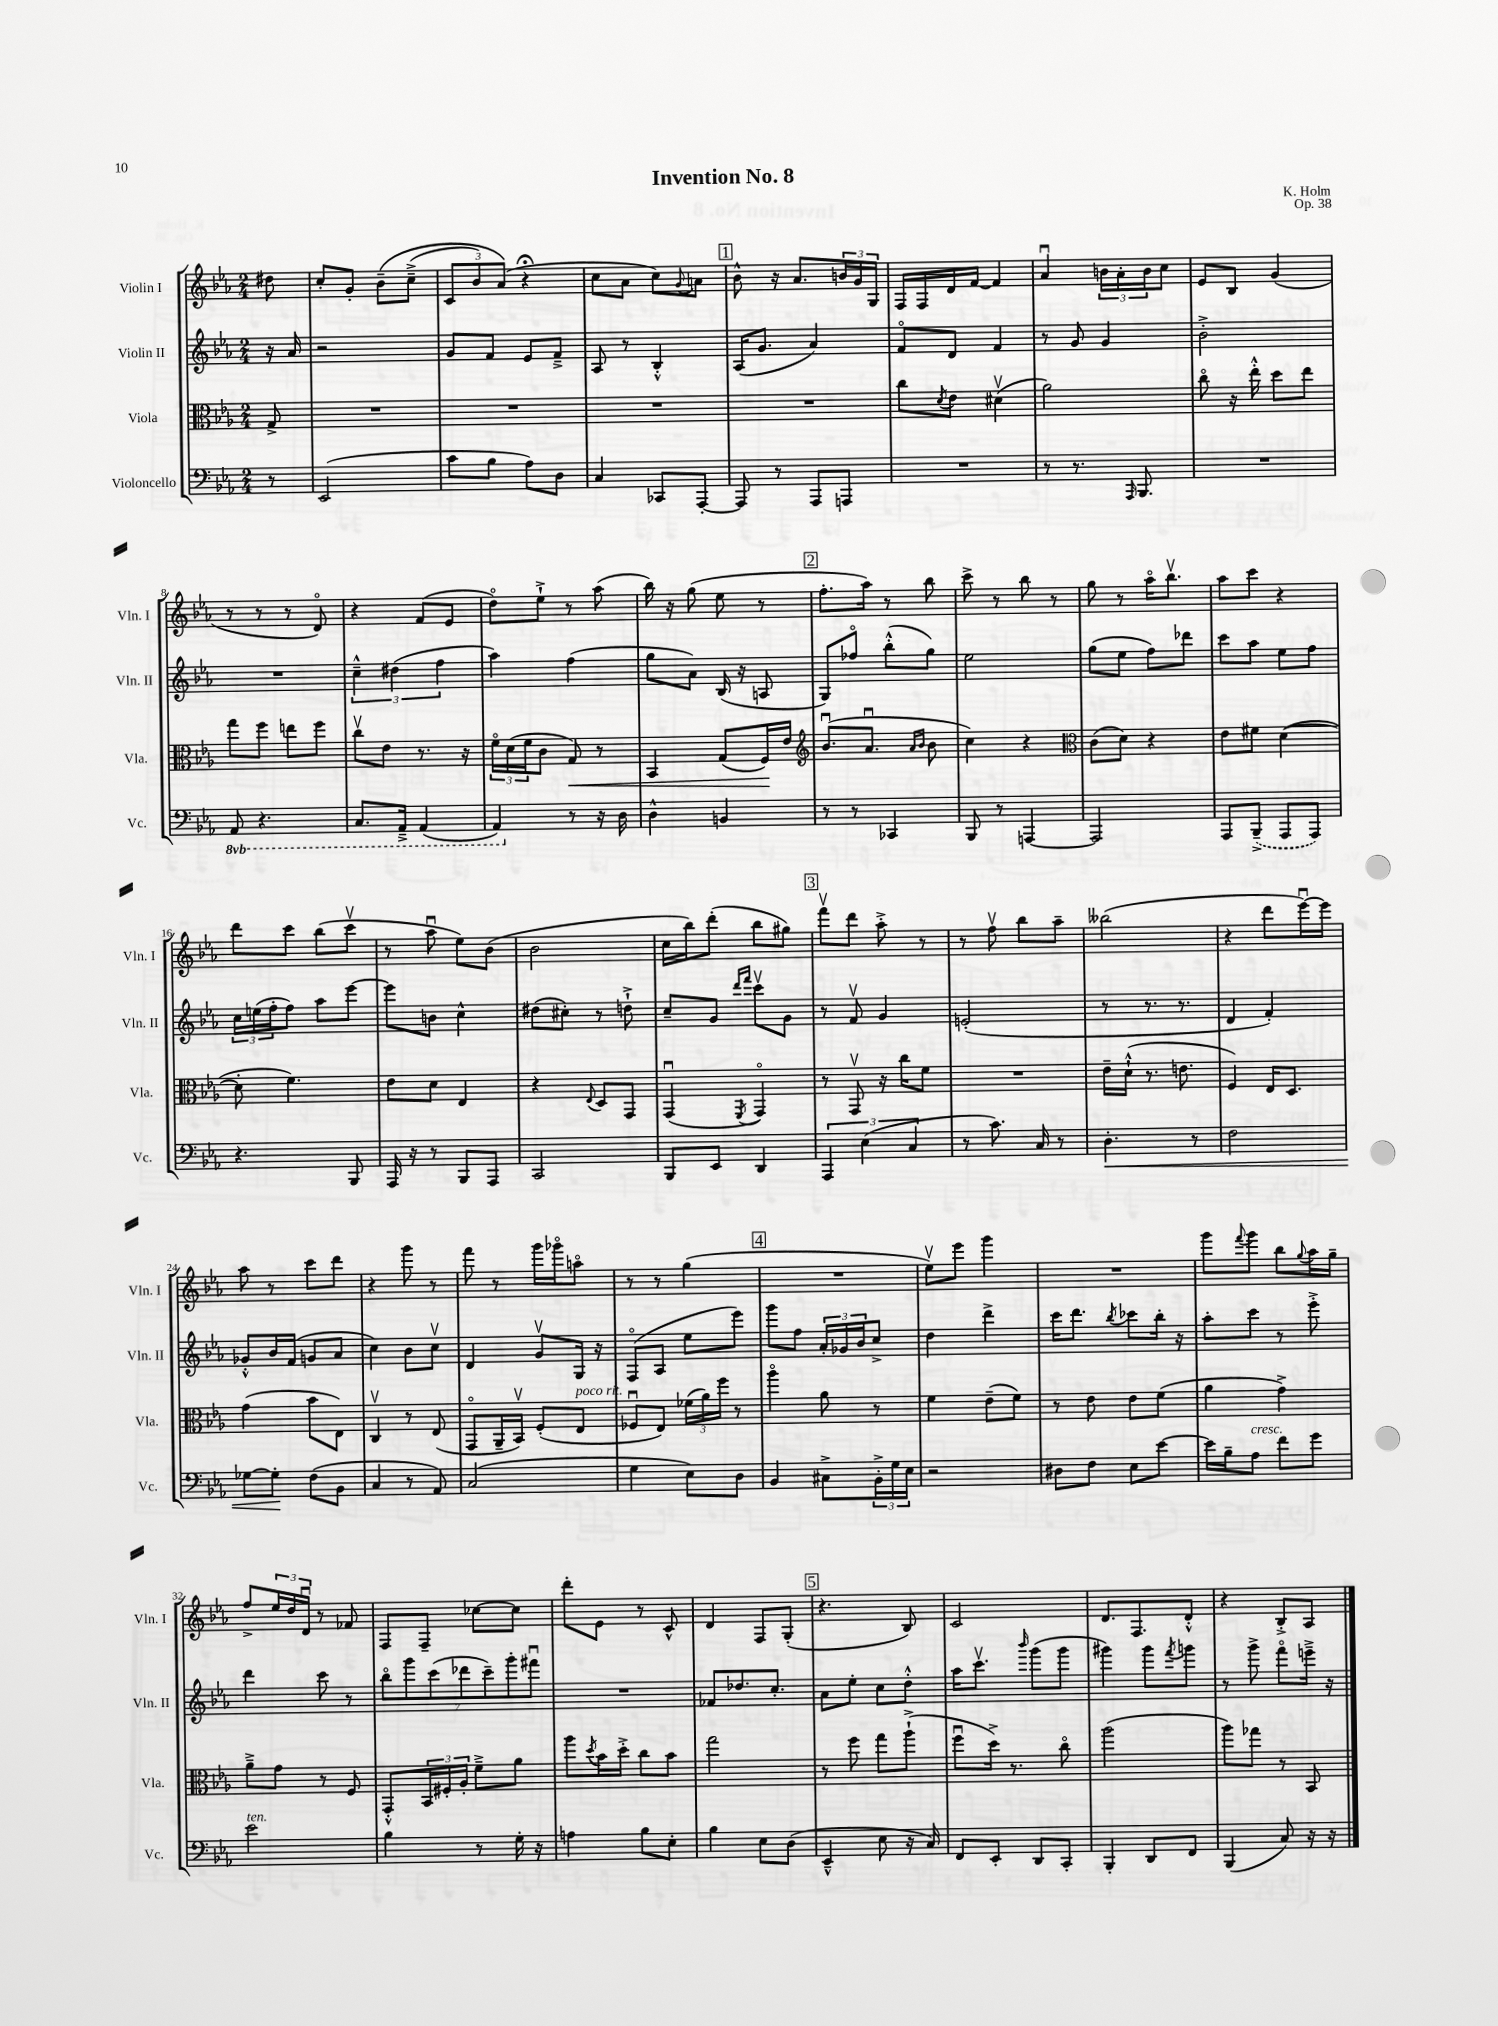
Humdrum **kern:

**kern	**dynam	**kern	**dynam	**kern	**kern
*part4	*part4	*part3	*part3	*part2	*part1
*staff4	*staff4	*staff3	*staff3	*staff2	*staff1
*I"Violoncello	*	*I"Viola	*	*I"Violin II	*I"Violin I
*I'Vc.	*	*I'Vla.	*	*I'Vln. II	*I'Vln. I
*clefF4	*	*clefC3	*	*clefG2	*clefG2
*k[b-e-a-]	*	*k[b-e-a-]	*	*k[b-e-a-]	*k[b-e-a-]
*M2/4	*	*M2/4	*	*M2/4	*M2/4
=	=	=	=	=	=
8r	.	8G^/	.	16r	8dd#X\
.	.	.	.	16a-/	.
=1	=1	=1	=1	=1	=1
(2EE-/	.	2r	.	2r	8cc'/L
.	.	.	.	.	8g'/J
.	.	.	.	.	(8b-~\L
.	.	.	.	.	(8cc~^\J
=2	=2	=2	=2	=2	=2
8c\L	.	2r	.	8g/L	12c/L
.	.	.	.	.	12b-/)
8B-\J	.	.	.	8f/J	.
.	.	.	.	.	(12a-/J)
8A-\L)	.	.	.	8e-/L	4r;<
8D\J	.	.	.	8f~^/J	.
=3	=3	=3	=3	=3	=3
4C/	.	2r	.	8A-/	8cc\L
.	.	.	.	8r	8a-\J
8CC-X/L	.	.	.	4B-'^^/	8cc\L)
.	.	.	.	.	8qqg/
[8AAA-'/J	.	.	.	.	8an\J
!!LO:REH:place=s1:t=1
=4	=4	=4	=4	=4	=4
8AAA-/]	.	2r	.	(16A-/KL	8b-^^\
.	.	.	.	8.g/J	.
8r	.	.	.	.	16r
.	.	.	.	.	8.a-/L
8AAA-/L	.	.	.	4a-/)	.
8AAAn/J	.	.	.	.	24bn/L
.	.	.	.	.	24g/
.	.	.	.	.	24G/JJ
=5	=5	=5	=5	=5	=5
2r	.	8cc\L	.	8f/L	16F/LL
.	.	.	.	.	16F/
.	.	8qd/	.	.	.
.	.	8e-\J	.	8d/J	16d/
.	.	.	.	.	[16f/JJ
.	.	(4d#Xv\	.	4f/	4f/]
=6	=6	=6	=6	=6	=6
8r	.	2a-\)	.	8r	4a-u/
8.r	.	.	.	8g/	.
.	.	.	.	4g/	24bn\LL
.	.	.	.	.	24a-'\
16qqAAA-/	.	.	.	.	.
8.BBB-/	.	.	.	.	.
.	.	.	.	.	24b\J
.	.	.	.	.	8cc\J
=7	=7	=7	=7	=7	=7
2r	.	8cc\	.	2b-'^\	8e-/L
.	.	16r	.	.	8B-/J
.	.	16ee-'^^\	.	.	.
.	.	8dd\L	.	.	(4g/
.	.	8ee-\J	.	.	.
!!LO:LB:g=z
=8	=8	=8	=8	=8	=8
*8ba	*	*	*	*	*
8AAA-/	.	8gg\L	.	2r	8r
4.r	.	8ff\J	.	.	8r
.	.	8een\L	.	.	8r
.	.	8ff\J	.	.	8d/)
=9	=9	=9	=9	=9	=9
8.CC/L	.	8ccv\L	.	6cc~^^\	4r
.	.	8e-\J	.	.	.
.	.	.	.	(6dd#X\	.
16AAA-~^/Jk	.	.	.	.	.
(4AAA-/	.	8.r	.	.	(8f/L
.	.	.	.	6ff\	.
.	.	.	.	.	8e-/J
.	.	16r	.	.	.
=10	=10	=10	=10	=10	=10
4AAA-/)	.	24f\LL	.	4aa-\)	8dd\L)
.	.	(24d\	.	.	.
.	.	24f\J	.	.	.
.	.	8c\J	.	.	8ee-`^\J
*X8ba	*	*	*	*	*
!	!	!	!LO:HP:b	!	!
8r	.	8G/)	<	(4ff\	8r
16r	.	8r	.	.	(8aa-\
16D\	.	.	.	.	.
=11	=11	=11	=11	=11	=11
4D^^\	.	4BB-/	.	8gg\L	16bb-\)
.	.	.	.	.	16r
.	.	.	.	8a-\J)	(8gg\
4BBn/	.	(8G/L	.	(16B-/	8ee-\
.	.	.	.	16r	.
.	.	16F/L)	.	8An/	8r
.	.	16e-/JJ	[	.	.
!!LO:REH:place=s1:t=2
=12	=12	=12	=12	=12	=12
*	*	*clefG2	*	*	*
8r	.	(8.b-u/L	.	8G/L)	8.ff'\L
8r	.	.	.	8ff-X/J	.
.	.	8.a-u/J	.	.	16aa-\Jk)
4CC-X/	.	.	.	(8bb-'^^\L	8r
.	.	16qqa-/LL	.	.	.
.	.	16qqb-/JJ	.	.	.
.	.	8b-\	.	8gg\J)	8bb-\
=13	=13	=13	=13	=13	=13
8BBB-/	.	4cc\)	.	2ee-\	8ccc^\
8r	.	.	.	.	8r
[4AAAn/	.	4r	.	.	8bb-\
.	.	.	.	.	8r
=14	=14	=14	=14	=14	=14
*	*	*clefC3	*	*	*
2AAA/]	.	(8c\L	.	(8gg\L	8gg\
.	.	8d\J)	.	8ee-\J	8r
.	.	4r	.	8ff\L)	16aa-\KL
.	.	.	.	.	8.bb-v\J
.	.	.	.	8ddd-X\J	.
=15	=15	=15	=15	=15	=15
8AAA-/L	.	8e-\L	.	8ccc\L	8aa-\L
(8BBB-~^/J	.	8f#X\J	.	8aa-\J	8ccc\J
8AAA-/L	.	([4d\	.	8ee-\L	4r
8AAA-/J)	.	.	.	8ff\J	.
!!LO:LB:g=z
=16	=16	=16	=16	=16	=16
4.r	.	8d'\]	.	24cc\LL	8ddd\L
.	.	.	.	(24een\	.
.	.	.	.	24ff'\J	.
.	.	4.f\)	.	8ff\J)	8ccc\J
.	.	.	.	8aa-\L	(8bb-\L
8BBB-/	.	.	.	[8eee-\J	8cccv\J
=17	=17	=17	=17	=17	=17
16AAA-/	.	8e-\L	.	8eee-\L]	8r
16r	.	.	.	.	.
8r	.	8d\J	.	8bn\J	8aa-u\
8BBB-/L	.	4E-/	.	4cc^^\	8ee-\L)
8AAA-/J	.	.	.	.	(8b-\J
=18	=18	=18	=18	=18	=18
2CC/	.	4r	.	(8dd#X\L	2b-\
.	.	.	.	8cc#X'\J)	.
.	.	8qqE-/	.	.	.
.	.	8D/L	.	8r	.
.	.	8GG/J	.	8ddn`^\	.
=19	=19	=19	=19	=19	=19
8BBB-/L	.	(4GGu/	.	8cc~/L	16cc\LL
.	.	.	.	.	16bb-\J)
8EE-/J	.	.	.	8g/J	(8ddd'\J
.	.	.	.	16qqddd/LL	.
.	.	8qFF/	.	16qqfff/JJ	.
4DD/	.	4GG/)	.	8cccv\L	8bb-\L
.	.	.	.	8g\J	8gg#X\J)
!!LO:REH:place=s1:t=3
=20	=20	=20	=20	=20	=20
6AAA-/	.	8r	.	8r	8fffv\L
.	.	8GGv/	.	8fv/	8ddd\J
(6E-\	.	.	.	.	.
.	.	16r	.	4g/	8aa-'^\
.	.	16cc\KL	.	.	.
6C/	.	.	.	.	.
.	.	8f\J	.	.	8r
=21	=21	=21	=21	=21	=21
8r	.	2r	.	(2en'/	8r
8.c\)	.	.	.	.	8ffv\
.	.	.	.	.	8bb-\L
16C/	.	.	.	.	.
8r	.	.	.	.	8aa-~\J
=22	=22	=22	=22	=22	=22
!	!LO:HP:b	!	!	!	!
4.D'\	<	16e-~\LL	.	8r	(2bb--X\
.	.	(16d`^^\JJ	.	.	.
.	.	8.r	.	8.r	.
.	.	8.en\	.	8.r	.
8r	.	.	.	.	.
=23	=23	=23	=23	=23	=23
2F\	.	4F/)	.	4d/	4r
.	.	16E-/KL	.	4f'/)	8ddd\L
.	.	8.D/J	.	.	.
.	.	.	.	.	[16eee-u\L)
.	.	.	.	.	16eee-\JJ]
!!LO:LB:g=z
=24	=24	=24	=24	=24	=24
[8G-X\L	.	(4g\	.	8g-X'^^/L	8aa-\
8G-'\J]	.	.	.	16b-/L	8r
.	.	.	.	(16f/JJ	.
(8F\L	[	8b-\L	.	8gn/L	8ccc\L
8BB-\J	.	8E-\J)	.	8a-/J	8ddd\J
=25	=25	=25	=25	=25	=25
4C/	.	4Cv/	.	4cc\)	4r
8r	.	8r	.	8b-\L	8ggg\
8AA-/)	.	(8E-/	.	8ccv\J	8r
=26	=26	=26	=26	=26	=26
(2C/	.	8GG/L	.	4d/	8fff\
.	.	16AA-~/L	.	.	8r
.	.	16BB-v/JJ)	.	.	.
.	.	(8F'/L	.	8gv/L	16ggg\LL
.	.	.	.	.	16ggg-X\J
!	!	!LO:TX:a:i:t=poco rit.	!	!	!
.	.	8E-/J	.	16G/Jk	8aan\J
.	.	.	.	16r	.
=27	=27	=27	=27	=27	=27
4G\	.	8F-Xu/L	.	(8F/L	8r
.	.	8E-/J)	.	8A-/J	8r
8E-\L)	.	(24f-X\LL	.	8ee-\L	(4gg\
.	.	24a-\)	.	.	.
.	.	24ff\JJ	.	.	.
8D\J	.	8r	.	8eee-\J)	.
!!LO:REH:place=s1:t=4
=28	=28	=28	=28	=28	=28
4BB-/	.	4aa-\	.	8ggg\L	2r
.	.	.	.	8ff\J	.
8C#X^\L	.	8a-\	.	24a-'/LL	.
.	.	.	.	24g-X/	.
.	.	.	.	24b-/J	.
24BB-'^\L	.	8r	.	8cc^/J	.
24G\	.	.	.	.	.
24E-\JJ	.	.	.	.	.
=29	=29	=29	=29	=29	=29
2r	.	4f\	.	4dd\	8ee-v\L)
.	.	.	.	.	8eee-\J
.	.	(8e-~\L	.	4ddd^\	4ggg\
.	.	8f\J)	.	.	.
=30	=30	=30	=30	=30	=30
8D#X\L	.	8r	.	16ccc\KL	2r
.	.	.	.	8.ddd\J	.
8F\J	.	8e-\	.	.	.
.	.	.	.	8qbb-/	.
8E-\L	.	8e-\L	.	8ccc-X\L	.
[8e-\J	.	(8f\J	.	16bb-'\Jk	.
.	.	.	.	16r	.
=31	=31	=31	=31	=31	=31
16e-\LL]	.	4a-\	.	8aa-'\L	8ggg\L
16B-~\J	.	.	.	.	.
.	.	.	.	.	8qqfff/
!LO:TX:a:i:t=cresc.	!	!	!	!	!
8A-\J	.	.	.	8ccc\J	8ggg\J
8f\L	.	4g^\)	.	8r	8bb-\L
.	.	.	.	.	8qqgg/
8g\J	.	.	.	8eee-'^\	16aa-\L
.	.	.	.	.	16gg~\JJ
!!LO:LB:g=z
=32	=32	=32	=32	=32	=32
!LO:TX:a:i:t=ten.	!	!	!	!	!
2e-\	.	8a-~^\L	.	4ddd\	8ff^/L
.	.	8g\J	.	.	24ee-/L
.	.	.	.	.	24dd/
.	.	.	.	.	24du/JJ
.	.	8r	.	8ccc\	8r
.	.	8F/	.	8r	8f-X/
=33	=33	=33	=33	=33	=33
4B-\	.	8GG'^^/L	.	14bb-\L	8F/L
.	.	.	.	14ggg\	.
.	.	24BB-/L	.	.	8F~/J
.	.	.	.	(14ccc\	.
.	.	24F#X'/	.	.	.
.	.	24A-'/JJ	.	.	.
.	.	.	.	14ddd-X\	.
8r	.	8f~^\L	.	.	[8cc-X\L
.	.	.	.	14ccc~\)	.
.	.	.	.	14ggg'\	.
16G'\	.	8a-\J	.	.	8cc-\J]
.	.	.	.	14fff#Xu\J	.
16r	.	.	.	.	.
=34	=34	=34	=34	=34	=34
4An\	.	8aa-\L	.	2r	8ddd'\L
.	.	8qdd/	.	.	.
.	.	16b-\L	.	.	8e-\J
.	.	16dd'^\JJ	.	.	.
8B-\L	.	8cc\L	.	.	8r
8E-'\J	.	8b-\J	.	.	8c^^/
=35	=35	=35	=35	=35	=35
4B-\	.	2gg\	.	8f-X/L	4d/
.	.	.	.	8.dd-X/	.
8E-\L	.	.	.	.	8F/L
.	.	.	.	8.cc'/J	.
(8D\J	.	.	.	.	(8G'/J
!!LO:REH:place=s1:t=5
=36	=36	=36	=36	=36	=36
4EE-~^^/	.	8r	.	8a-\L	4.r
.	.	8ff\	.	8ee-'\J	.
8E-\	.	8gg\L	.	8cc\L	.
16r	.	(8aa-`^\J	.	8dd'^^\J	8B-/)
16C/)	.	.	.	.	.
=37	=37	=37	=37	=37	=37
8FF/L	.	8ffu\L	.	16aa-\KL	2c/
.	.	.	.	8.cccv\J	.
8EE-'/J	.	16dd^\Jk)	.	.	.
.	.	8.r	.	.	.
.	.	.	.	16qqbbb-/	.
8DD/L	.	.	.	(8ggg\L	.
8CC'/J	.	8cc\	.	8ggg\J	.
=38	=38	=38	=38	=38	=38
4BBB-'/	.	(2aa-\	.	4ggg#X\)	8.d/L
.	.	.	.	.	8.F/
8DD/L	.	.	.	8ggg#\L	.
.	.	.	.	8qfff/	.
8FF/J	.	.	.	8gggn\J	8d'^^/J
=39	=39	=39	=39	=39	=39
(4BBB-/	.	8aa-\L)	.	8r	4r
.	.	8gg-X\J	.	8ggg^\	.
8C/)	.	8r	.	8fff\L	8B-'^/L
16r	.	8BB-/	.	16eeen~^\Jk	8A-/J
16r	.	.	.	16r	.
==	==	==	==	==	==
*-	*-	*-	*-	*-	*-
